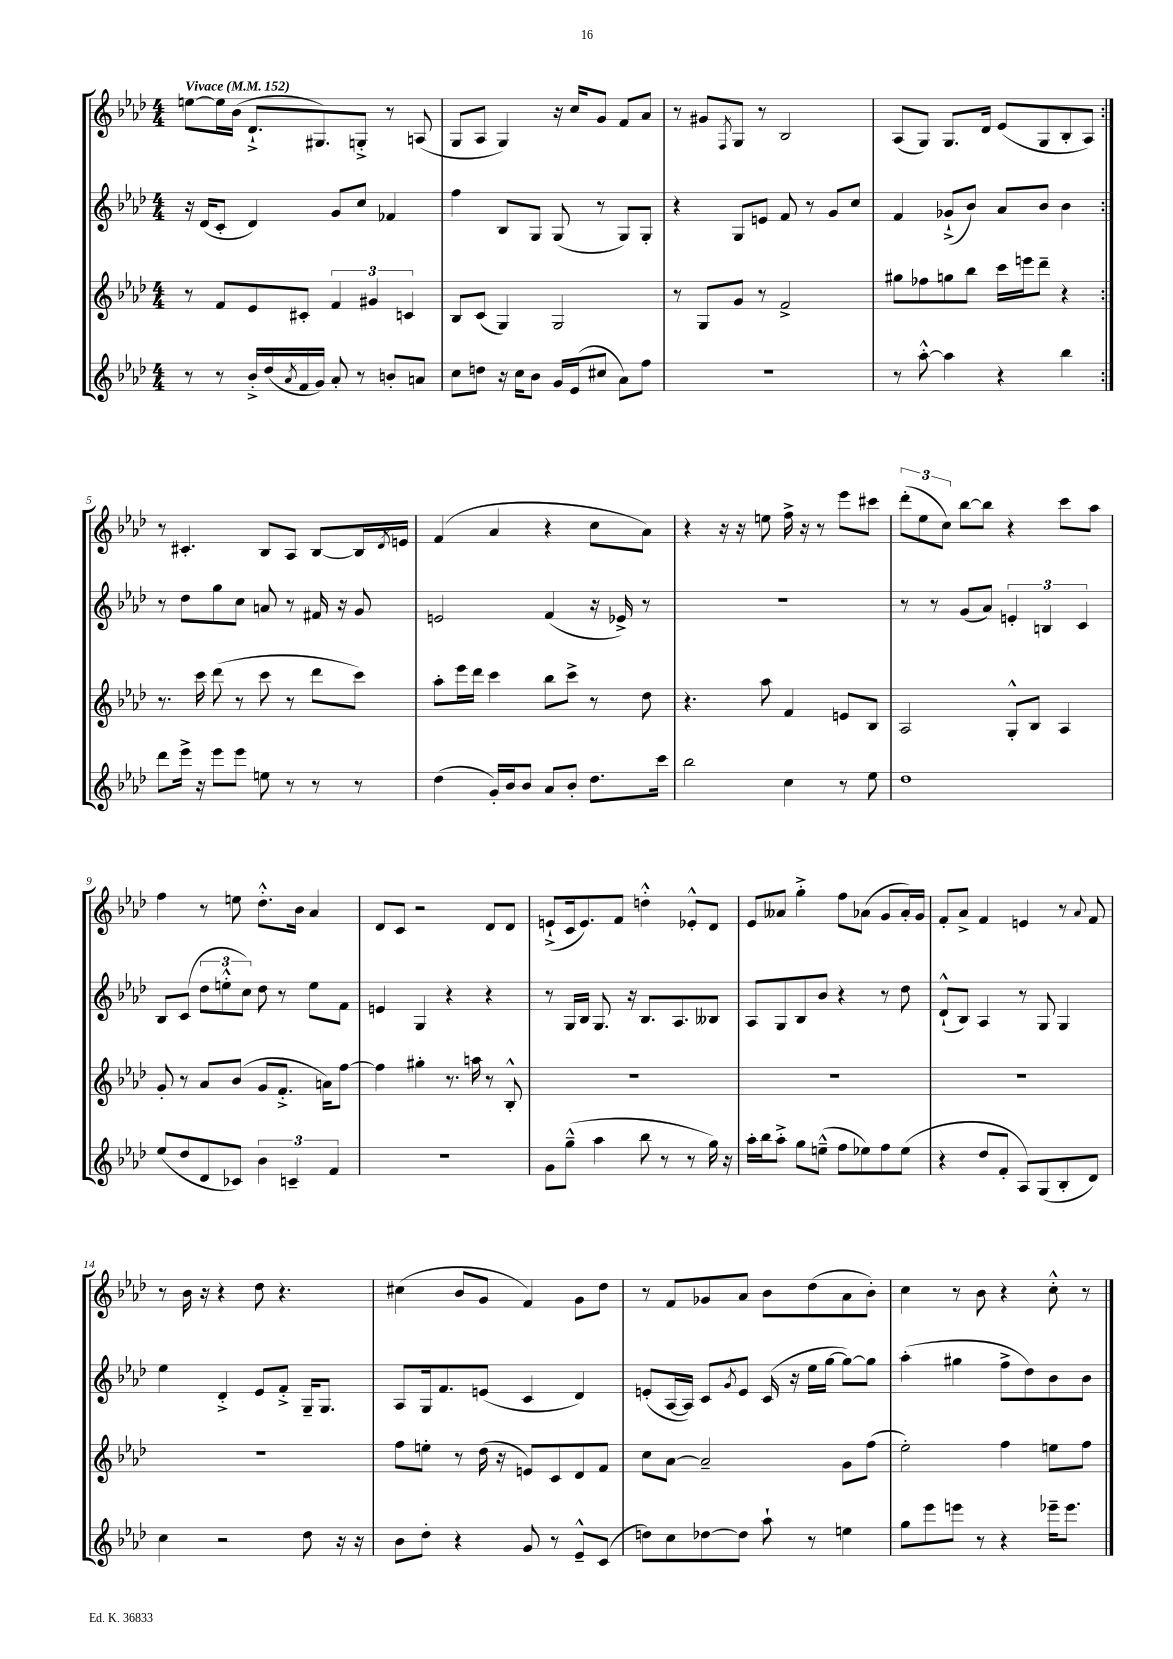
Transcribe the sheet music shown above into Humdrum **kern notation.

**kern	**kern	**kern	**kern
*part4	*part3	*part2	*part1
*staff4	*staff3	*staff2	*staff1
*clefG2	*clefG2	*clefG2	*clefG2
*k[b-e-a-d-]	*k[b-e-a-d-]	*k[b-e-a-d-]	*k[b-e-a-d-]
*M4/4	*M4/4	*M4/4	*M4/4
*MM152	*MM152	*MM152	*MM152
=1	=1	=1	=1
!	!	!	!LO:TX:a:B:t=Vivace
8r	8r	16r	[8een\L
.	.	(16d-/KL	.
8r	8f/L	8c'/J	16ee\L]
.	.	.	(16b-\JJ
16b-'^/LL	8e-/	4d-/)	8.d-`^/L
(16dd-/	.	.	.
8qa-/	.	.	.
16f/	8c#X'/J	.	.
16g/JJ)	.	.	8.G#X/)
8a-'/	6f/	8g/L	.
8r	.	8cc/J	8Gn'^/J
.	6g#X/	.	.
8bn'/L	.	4f-X/	8r
.	6cn/	.	.
8an/J	.	.	(8An/
=2	=2	=2	=2
8cc\L	8B-/L	4ff\	8G/L
8ddn\J	(8c/J	.	8A-/J
16r	4G/)	8B-/L	4G/)
16cc\KL	.	.	.
8b-\J	.	8G/J	.
16g/LL	2G/	(8G/	16r
(16e-/J	.	.	16cc/KL
8cc#X/J	.	8r	8g/J
8a-\L)	.	8G/L)	8f/L
8ff\J	.	8G'/J	8a-/J
=3	=3	=3	=3
1r	8r	4r	8r
.	8G/L	.	8g#X/L
.	.	.	8qF/
.	8g/J	8G/L	8G/J
.	8r	8en/J	8r
.	2f^/	8f/	2B-/
.	.	8r	.
.	.	8g/L	.
.	.	8cc/J	.
=4	=4	=4	=4
8r	8gg#X\L	4f/	(8A-/L
[8aa-'^^\	8ff-X\	.	8G/J)
4aa-\]	8ggn\	(8g-X`^/L	8.G/L
.	8bb-\J	8b-/J)	.
.	.	.	16d-/Jk
4r	16ccc\LL	8a-/L	(8e-/L
.	16eeen\J	.	.
.	8ddd-~\J	8b-/J	8G/
4bb-\	4r	4b-\	8B-'/
.	.	.	8A-/J)
!!LO:LB:g=z
=5:|!	=5:|!	=5:|!	=5:|!
8ddd-\L	8.r	8r	8r
16eee-^\Jk	.	8dd-\L	4.c#X'/
16r	16ccc\	.	.
8eee-\L	(8ddd-\	8gg\	.
8eee-\J	8r	8cc\J	.
8een\	8ccc\	8an/	8B-/L
8r	8r	8r	8A-/J
8r	8ddd-\L	16f#X/	[8B-/L
.	.	16r	.
8r	8ccc\J)	8g/	16B-/L]
.	.	.	8qd-/
.	.	.	16en/JJ
=6	=6	=6	=6
(4dd-\	8aa-'\L	2en/	(4f/
.	16eee-\L	.	.
.	16ddd-\JJ	.	.
16g'/LL)	4ccc\	.	4a-/
16b-/J	.	.	.
8b-/J	.	.	.
8a-/L	8bb-\L	(4f/	4r
8b-'/J	8ccc^\J	.	.
8.dd-\L	8r	16r	8cc\L
.	.	16e-X^/)	.
.	8dd-\	8r	8a-\J)
16ccc\Jk	.	.	.
=7	=7	=7	=7
2bb-\	4.r	1r	4r
.	.	.	16r
.	.	.	16r
.	8aa-\	.	8een\
4cc\	4f/	.	16ff^\
.	.	.	16r
.	.	.	8r
8r	8en/L	.	8eee-\L
8ee-\	8B-/J	.	8ccc#X\J
=8	=8	=8	=8
1dd-	2A-/	8r	(12ddd-'\L
.	.	.	12ee-\
.	.	8r	.
.	.	.	12cc\J)
.	.	(8g/L	[8bb-\L
.	.	8a-/J)	8bb-\J]
.	8G'^^/L	6en'/	4r
.	8B-/J	.	.
.	.	6Bn/	.
.	4A-/	.	8ccc\L
.	.	6c/	.
.	.	.	8aa-\J
!!LO:LB:g=z
=9	=9	=9	=9
(8ee-/L	8g'/	8B-/L	4ff\
8dd-/	8r	(8c/J	.
8d-/	8a-/L	12dd-\L	8r
.	.	12een'^^\	.
8c-X/J)	(8b-/J	.	8een\
.	.	12cc\J)	.
6b-\	8g/L	8dd-\	8.dd-'^^\L
.	8.f'^/J	8r	.
6cn~/	.	.	.
.	.	.	16b-\Jk
.	.	8ee\L	4a-/
.	16an\KL)	.	.
6f/	.	.	.
.	[8ff\J	8f\J	.
=10	=10	=10	=10
1r	4ff\]	4en/	8d-/L
.	.	.	8c/J
.	4gg#X'\	4G/	2r
.	8.r	4r	.
.	16aan\	.	.
.	8r	4r	8d-/L
.	8B-'^^/	.	8d-/J
=11	=11	=11	=11
8g\L	1r	8r	(8en`^/L
(8gg~^^\J	.	16G/LL	16c/k
.	.	16B-/JJ	8.e/)
4aa-\	.	8.G/	.
.	.	.	8f/J
.	.	16r	.
8bb-\	.	8.B-/L	4ddn'^^\
8r	.	.	.
.	.	8.A-/	.
8r	.	.	8e-X'^^/L
16gg\)	.	8B--X/J	8d-/J
16r	.	.	.
=12	=12	=12	=12
16aa-'\LL	1r	8A-/L	8e-/L
16bb-\J	.	.	.
8aa-'^\J	.	8G/	8a--X/J
8gg\L	.	8B-/	4gg'^\
(8een~^^\J	.	8b-/J	.
8ff\L	.	4r	8ff\L
8ee-X\)	.	.	(8a-X\J
8ff\	.	8r	8g/L
(8ee-\J	.	8dd-\	16a-'/L)
.	.	.	16g/JJ
=13	=13	=13	=13
4r	1r	(8d-`^^/L	8f'/L
.	.	8B-/J)	8a-^/J
8dd-/L	.	4A-/	4f/
8f'/J	.	.	.
8A-/L)	.	8r	4en/
(8G/	.	8G/	.
8B-'/	.	4G/	8r
.	.	.	8qqa-/
8d-/J)	.	.	8f/
!!LO:LB:g=z
=14	=14	=14	=14
4cc\	1r	4ee-\	8r
.	.	.	16b-\
.	.	.	16r
2r	.	4d-'^/	4r
.	.	8e-/L	8dd-\
.	.	8f'^/J	4.r
8dd-\	.	16G~/KL	.
.	.	8.G/J	.
16r	.	.	.
16r	.	.	.
=15	=15	=15	=15
8b-\L	8ff\L	8A-/L	(4cc#X\
8dd-'\J	8een'\J	16G/k	.
.	.	8.f/	.
4r	8r	.	8b-/L
.	(16dd-\	(8en/J	8g/J
.	16r	.	.
8g/	8en/L)	4c/	4f/)
8r	8c/	.	.
8e-~^^/L	8d-/	4d-/)	8g\L
(8c/J	8f/J	.	8dd-\J
=16	=16	=16	=16
8ddn\L)	8cc\L	(8en'/L	8r
8cc\	[8a-\J	[16A-/L	8f/L
.	.	16A-/JJ])	.
[8dd-X\	2a-~/]	8c/L	8g-X/
.	.	8qg/	.
8dd-\J]	.	8e/J	8a-/J
8aa-`\	.	(16c/	8b-\L
.	.	16r	.
8r	.	16ee-\LL	(8dd-\
.	.	[16gg\JJ	.
4een\	8g\L	8gg\L_)	8a-\
.	(8ff\J	8gg\J]	8b-'\J)
=17	=17	=17	=17
8gg\L	2ee-'\)	(4aa-'\	4cc\
8eee-\	.	.	.
8eeen\J	.	4gg#X\	8r
8r	.	.	8b-\
4r	4ff\	8ff^\L	4r
.	.	8dd-\)	.
16eee-X~\KL	8een\L	8b-\	8cc'^^\
8.eee-\J	.	.	.
.	8ff\J	8b-\J	8r
==	==	==	==
*-	*-	*-	*-
